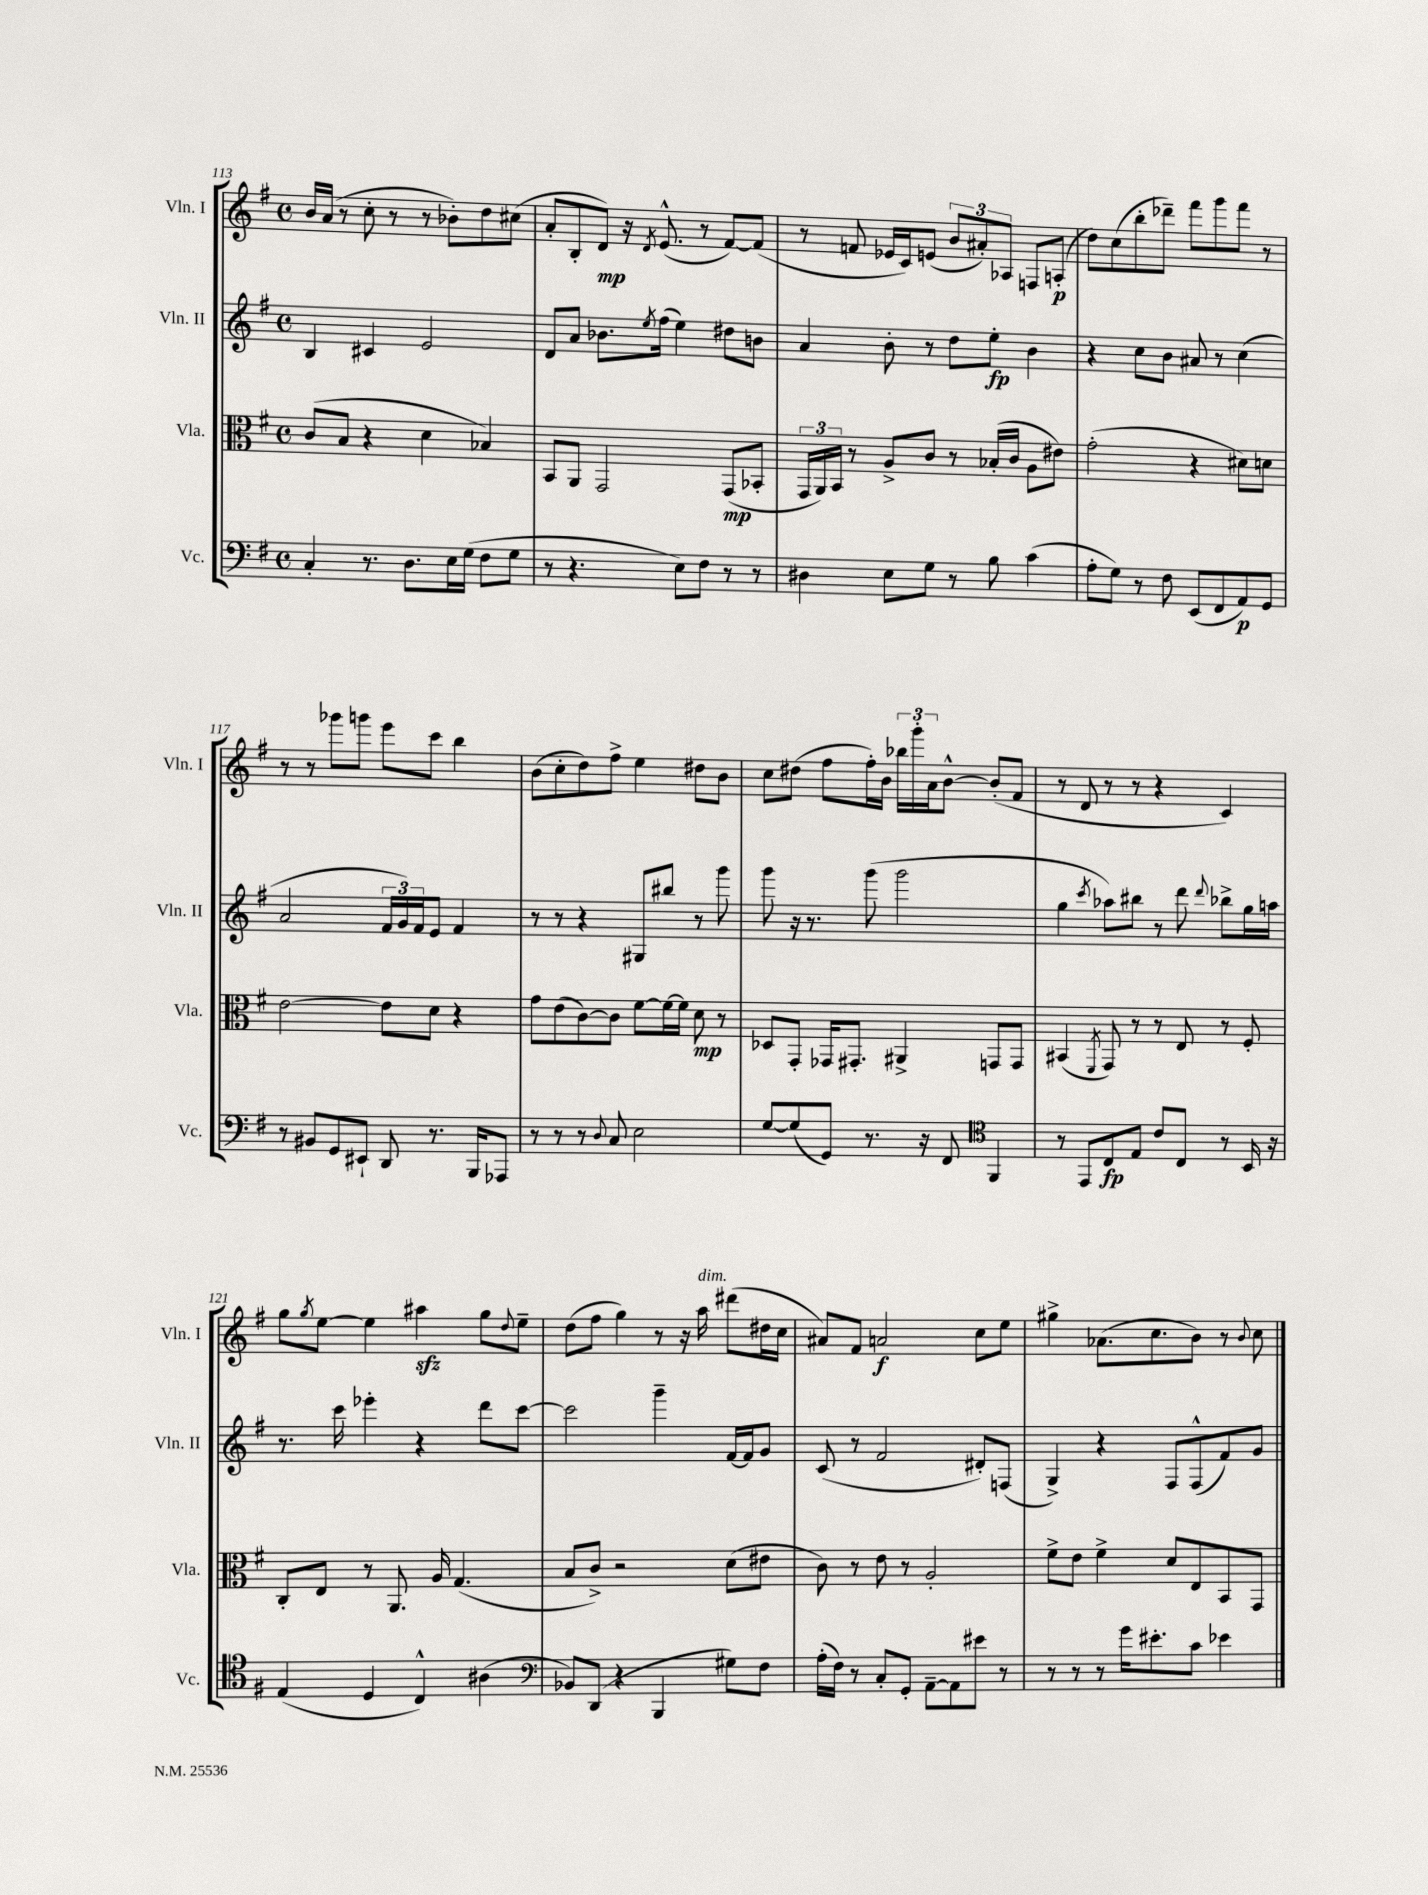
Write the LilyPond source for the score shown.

<<
\new StaffGroup <<
\new Staff = "s0" \with { instrumentName = "Vln. I" shortInstrumentName = "Vln. I" } {
    \clef treble \key g \major \defaultTimeSignature \time 4/4
    b'16 a'16( r8 c''8-. r8 r8 bes'8-.) d''8 cis''8( |
    a'8-. b8-. d'8\mp) r16 \acciaccatura { d'8 } e'8.-^( r8 fis'8~) fis'8( |
    r8 f'8 ees'16 c'16) e'8( \tuplet 3/2 { b'8 ais'8-.) aes8 } f8 a8-.\p( |
    d''8) c''8( b''8-. des'''8--) fis'''8 g'''8 fis'''8 r8 |
    r8 r8 ges'''8 g'''8 e'''8 c'''8 b''4 |
    b'8( c''8-. d''8) fis''8-> e''4 dis''8 b'8 |
    c''8 dis''8( fis''8 fis''16-.) b'16 \tuplet 3/2 { bes''16 g'''16-. a'16 } b'8~-^ b'8-.( fis'8 |
    r8 d'8 r8 r8 r4 c'4) |
    g''8 \acciaccatura { g''8 } e''8~ e''4 ais''4\sfz g''8 \appoggiatura { d''8 } e''8-- |
    d''8( fis''8 g''4) r8 r16 a''16^\markup { \italic "dim." } dis'''8( dis''16 c''16 |
    ais'8) fis'8 a'2\f c''8 e''8 |
    gis''4-> aes'8.( c''8. b'8) r8 \appoggiatura { b'8 } c''8 \bar "|." |
}
\new Staff = "s1" \with { instrumentName = "Vln. II" shortInstrumentName = "Vln. II" } {
    \clef treble \key g \major \defaultTimeSignature \time 4/4
    b4 cis'4 e'2 |
    d'8 a'8 bes'8. \acciaccatura { e''8 } fis''16( e''4) dis''8 b'8 |
    a'4 b'8-. r8 d''8 e''8-.\fp b'4 |
    r4 c''8 b'8 ais'8 r8 c''4( |
    a'2 \tuplet 3/2 { fis'16 g'16) fis'16 } e'8 fis'4 |
    r8 r8 r4 gis8 bis''8 r8 g'''8 |
    g'''8 r16 r8. g'''8( g'''2 |
    g''4 \acciaccatura { c'''8 } aes''8) bis''8 r8 d'''8 \appoggiatura { d'''8 } bes''8-> g''16 a''16 |
    r8. c'''16 ees'''4-. r4 d'''8 c'''8~ |
    c'''2 g'''4-- fis'16~ fis'16 g'8 |
    c'8( r8 fis'2 dis'8-.) f8( |
    g4->) r4 fis8 fis8-^( fis'8) g'8 \bar "|." |
}
\new Staff = "s2" \with { instrumentName = "Vla." shortInstrumentName = "Vla." } {
    \clef alto \key g \major \defaultTimeSignature \time 4/4
    c'8( b8 r4 d'4 bes4) |
    b,8 a,8 g,2 g,8\mp( bes,8-. |
    \tuplet 3/2 { g,16 a,16) b,16 } r8 a8-> c'8 r8 bes16-.( c'16 a8 eis'8) |
    g'2-.( r4 dis'8) d'8 |
    e'2~ e'8 d'8 r4 |
    g'8 e'8( c'8~) c'8 fis'8~ fis'16~ fis'16 d'8\mp r8 |
    des8 g,8-. ges,16 gis,8.-. ais,4-> g,8 g,8 |
    bis,4( \acciaccatura { fis,8 } g,8) r8 r8 e8 r8 fis8-. |
    c8-. e8 r8 a,8. a16 g4.( |
    b8 c'8->) r2 d'8( eis'8 |
    c'8) r8 e'8 r8 a2-. |
    fis'8-> e'8 fis'4-> d'8 e8 b,8 g,8 \bar "|." |
}
\new Staff = "s3" \with { instrumentName = "Vc." shortInstrumentName = "Vc." } {
    \clef bass \key g \major \defaultTimeSignature \time 4/4
    c4-. r8. d8. e16 g16( fis8 g8 |
    r8 r4. e8) fis8 r8 r8 |
    dis4 e8 g8 r8 b8 c'4( |
    a8-. g8) r8 fis8 e,8( fis,8 a,8\p) g,8 |
    r8 bis,8 g,8 eis,8-! d,8 r8. b,,16 aes,,8 |
    r8 r8 r8 \appoggiatura { d8 } c8 e2 |
    g8~ g8( g,8) r8. r16 fis,8 \clef tenor fis,4 |
    r8 e,8 c8\fp e8 c'8 c8 r8 b,16 r16 |
    e4( d4 c4-^) ais4( |
    \clef bass bes,8) d,8( r4 b,,4 gis8) fis8 |
    a16-.( fis16) r8 c8-. g,8-. a,8~-- a,8 eis'8 r8 |
    r8 r8 r8 g'16 eis'8.-. c'8 ees'4 \bar "|." |
}
>>
>>
\layout { \context { \Score currentBarNumber = #113 } }
